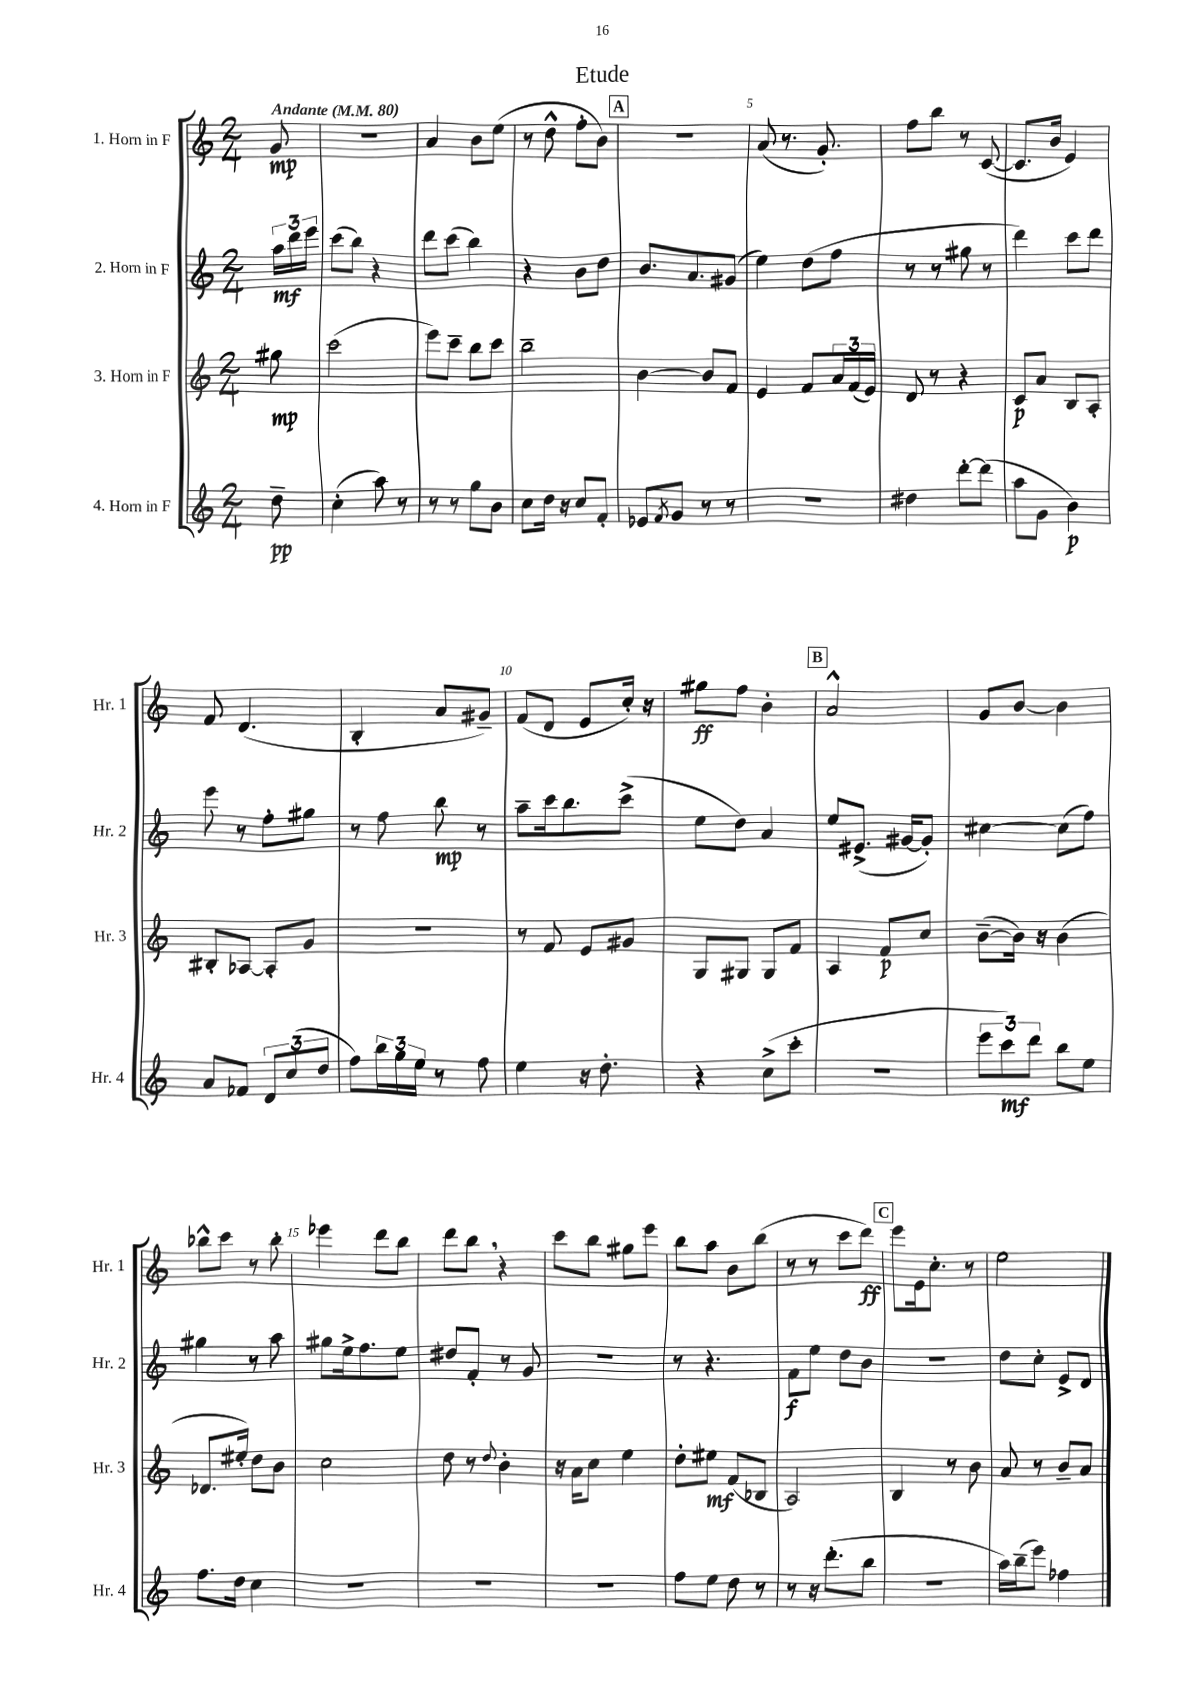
\header { title = "Etude" }
<<
\new StaffGroup <<
\new Staff = "s0" \with { instrumentName = "1. Horn in F" shortInstrumentName = "Hr. 1" } {
    \clef treble \key c \major \numericTimeSignature \time 2/4 \partial 8 \tempo "Andante" 4 = 80
    g'8\mp |
    r2 |
    a'4 b'8 e''8( |
    r8 d''8-^ f''8-. b'8) |
    \mark \markup { \box "A" } r2 |
    a'8( r8. g'8.-.) |
    f''8 b''8 r8 c'8~( |
    c'8. b'16 e'4) |
    f'8 d'4.( |
    b4-. a'8 gis'8--) |
    f'8( d'8 e'8 c''16-.) r16 |
    gis''8\ff f''8 b'4-. |
    \mark \markup { \box "B" } a'2-^ |
    g'8 b'8~ b'4 |
    bes''8-^ c'''8 r8 bes''8-. |
    ees'''4 d'''8 b''8 |
    d'''8 b''8 \breathe r4 |
    c'''8 b''8 gis''8 e'''8 |
    b''8 a''8 b'8 b''8( |
    r8 r8 c'''8 d'''8\ff) |
    \mark \markup { \box "C" } e'''8 e'16 c''8.-. r8 |
    e''2 \bar "|." |
}
\new Staff = "s1" \with { instrumentName = "2. Horn in F" shortInstrumentName = "Hr. 2" } {
    \clef treble \key c \major \numericTimeSignature \time 2/4 \partial 8
    \tuplet 3/2 { a''16\mf d'''16 e'''16 } |
    c'''8( b''8) r4 |
    d'''8 c'''8( b''4) |
    r4 b'8 d''8 |
    \mark \markup { \box "A" } b'8. a'8. gis'8( |
    e''4) d''8( f''8 |
    r8 r8 gis''8 r8 |
    d'''4) c'''8 d'''8 |
    e'''8 r8 f''8-. gis''8 |
    r8 f''8 b''8\mp r8 |
    a''8-- c'''16 b''8. c'''8->( |
    e''8 d''8) a'4 |
    \mark \markup { \box "B" } e''8 eis'8.->( gis'16~ gis'8-.) |
    cis''4~ cis''8( f''8) |
    gis''4 r8 a''8 |
    gis''8 e''16-> f''8. e''8 |
    dis''8 f'8-. r8 g'8 |
    r2 |
    r8 r4. |
    f'8\f e''8 d''8 b'8 |
    \mark \markup { \box "C" } R2 |
    d''8 c''8-. e'8-> d'8 \bar "|." |
}
\new Staff = "s2" \with { instrumentName = "3. Horn in F" shortInstrumentName = "Hr. 3" } {
    \clef treble \key c \major \numericTimeSignature \time 2/4 \partial 8
    gis''8\mp |
    c'''2( |
    e'''8) c'''8-- b''8 c'''8 |
    b''2-- |
    \mark \markup { \box "A" } b'4~ b'8 f'8 |
    e'4 f'8 \tuplet 3/2 { a'16 f'16( e'16) } |
    d'8 r8 r4 |
    c'8\p a'8 b8 a8-. |
    bis8-. aes8~ aes8-. g'8 |
    r2 |
    r8 f'8 e'8 gis'8 |
    g8 gis8 gis8 f'8 |
    \mark \markup { \box "B" } a4 f'8\p c''8 |
    b'8~--( b'16) r16 b'4( |
    des'8. eis''16-.) d''8 b'8 |
    c''2 |
    d''8 r8 \appoggiatura { d''8 } b'4-. |
    r16 a'16 c''8 e''4 |
    d''8-. eis''8\mf f'8( bes8 |
    a2) |
    \mark \markup { \box "C" } b4 r8 b'8 |
    a'8 r8 b'8-- a'8 \bar "|." |
}
\new Staff = "s3" \with { instrumentName = "4. Horn in F" shortInstrumentName = "Hr. 4" } {
    \clef treble \key c \major \numericTimeSignature \time 2/4 \partial 8
    d''8--\pp |
    c''4-.( a''8) r8 |
    r8 r8 g''8 b'8 |
    c''8 d''16 r16 c''8 f'8-. |
    \mark \markup { \box "A" } ees'8 \acciaccatura { f'8 } g'8 r8 r8 |
    r2 |
    dis''4 d'''8~-. d'''8( |
    a''8 g'8 b'4\p) |
    a'8 fes'8 \tuplet 3/2 { d'8 c''8( d''8 } |
    f''8) \tuplet 3/2 { b''16 g''16 e''16 } r8 f''8 |
    e''4 r16 d''8.-. |
    r4 c''8->( c'''8-. |
    \mark \markup { \box "B" } R2 |
    \tuplet 3/2 { e'''8 c'''8\mf) d'''8 } b''8 e''8 |
    f''8. d''16 c''4 |
    R2 |
    R2 |
    R2 |
    f''8 e''8 d''8 r8 |
    r8 r16 d'''8.-.( b''8 |
    \mark \markup { \box "C" } r2 |
    a''16) b''16--( e'''8) fes''4 \bar "|." |
}
>>
>>
\layout { \context { \Score \override BarNumber.break-visibility = ##(#f #t #t) barNumberVisibility = #(every-nth-bar-number-visible 5) } }
